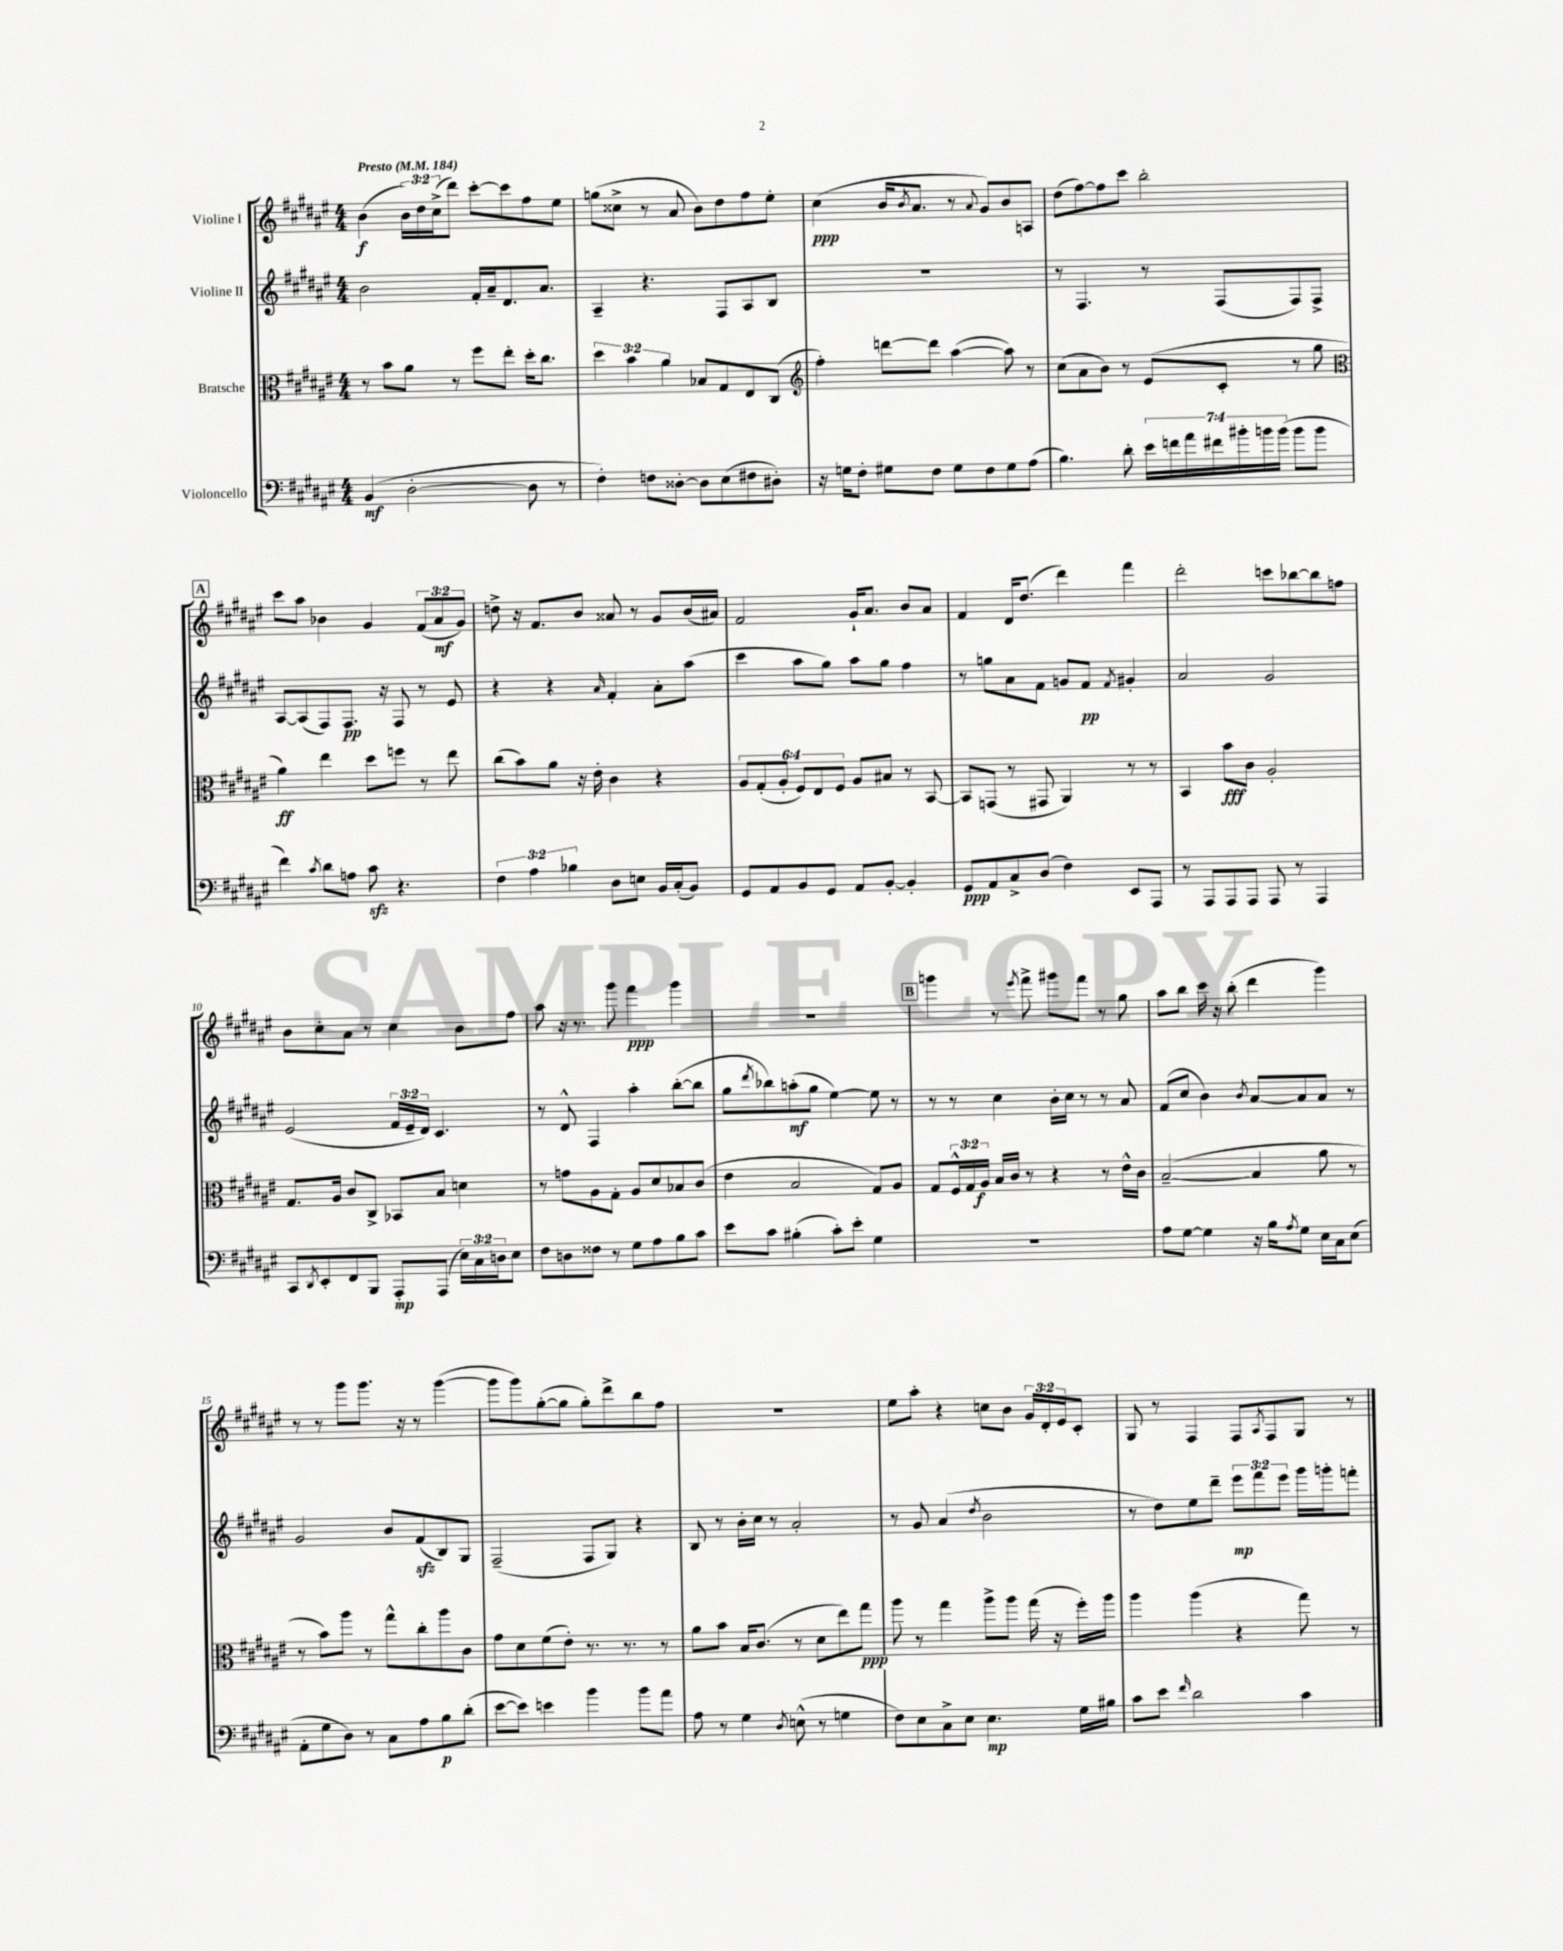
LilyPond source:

<<
\new StaffGroup <<
\new Staff = "s0" \with { instrumentName = "Violine I" } {
    \clef treble \key fis \major \numericTimeSignature \time 4/4 \override Staff.TupletNumber.text = #tuplet-number::calc-fraction-text \tempo "Presto" 4 = 184
    b'4\f( \tuplet 3/2 { b'16) dis''16 cis''16->( } dis'''8) cis'''8~-. cis'''8 fis''8 eis''8 |
    g''8( cisis''8-> r8 ais'8 b'8) dis''8 fis''8 eis''8-. |
    cis''4\ppp( b'16 \acciaccatura { b'8 } ais'8. r8 \appoggiatura { ais'8 } gis'8) b'8 a8 |
    dis''8( fis''8~) fis''8 cis'''8 b''2-. |
    \mark \markup { \box "A" } cis'''8 ais''8 bes'4 gis'4 \tuplet 3/2 { fis'8( ais'8\mf gis'8) } |
    d''8-> r16 fis'8. b'8 aisis'8 r8 gis'8 b'16( ais'16) |
    fis'2 gis'16-! ais'8. b'8 ais'8 |
    fis'4 dis'16 dis''8.( dis'''4) fis'''4 |
    dis'''2-. c'''8 bes''8~ bes''8 f''8 |
    b'8 cis''8-. ais'8 r8 cis''4 b'8 fis''8 |
    ais''8 r16 r8. gis'''8 fis'''4\ppp gis'''4 |
    R1 |
    \mark \markup { \box "B" } g'''4 r8 \acciaccatura { eis'''8 } fis'''8-> gis'''8 fis'''8 r8 gis''8 |
    ais''8 b''8 cis'''16 r16 b''8-.( dis'''4 gis'''4) |
    r8 r8 gis'''8 gis'''8. r16 r8 gis'''4~( |
    gis'''8 gis'''8) gis''8~-.( gis''8 gis''8-.) dis'''8-> b''8 fis''8 |
    R1 |
    eis''8 ais''8-. r4 c''8 b'8 \tuplet 3/2 { gis'16 dis'16-. eis'16 } cis'8-. |
    gis8 r8 fis4 fis8 \acciaccatura { ais8 } fis8 gis8 r8 \bar "|." |
}
\new Staff = "s1" \with { instrumentName = "Violine II" } {
    \clef treble \key fis \major \numericTimeSignature \time 4/4 \override Staff.TupletNumber.text = #tuplet-number::calc-fraction-text
    b'2 fis'16-. ais'16-- dis'8. ais'8. |
    ais4-- r4. fis8 ais8 b8 |
    R1 |
    r8 fis4. r8 fis8( fis8) fis8-> |
    \mark \markup { \box "A" } ais8~ ais8( fis8) fis8.\pp r16 fis8 r8 eis'8 |
    r4 r4 \grace { ais'16 } fis'4-. ais'8-. ais''8( |
    cis'''4 ais''8 gis''8) ais''8 gis''8 fis''4 |
    r8 g''8 ais'8 fis'8 g'8 fis'8\pp \acciaccatura { fis'8 } gis'4-. |
    ais'2 gis'2 |
    eis'2( \tuplet 3/2 { fis'16 eis'16-- dis'16) } cis'4. |
    r8 dis'8-^ fis4 ais''4-. b''8~-.( b''8 |
    gis''8 \acciaccatura { dis'''8 } bes''8) a''8-.\mf( gis''8 eis''4~) eis''8 r8 |
    \mark \markup { \box "B" } r8 r8 cis''4 b'16-. cis''16 r8 r8 ais'8 |
    fis'8( cis''8 b'4) \acciaccatura { b'8 } ais'8~ ais'8 ais'8 r8 |
    gis'2 b'8 fis'8\sfz( b8) gis8 |
    fis2--( fis8 gis8) r4 |
    b8 r8 b'16-. cis''16 r8 ais'2-. |
    r8 gis'8 ais'4( \acciaccatura { dis''8 } b'2 |
    r8 dis''8) eis''8 dis'''8-- \tuplet 3/2 { eis'''8\mp fis'''8 eis'''8 } gis'''16 g'''16-. f'''8-. \bar "|." |
}
\new Staff = "s2" \with { instrumentName = "Bratsche" } {
    \clef alto \key fis \major \numericTimeSignature \time 4/4 \override Staff.TupletNumber.text = #tuplet-number::calc-fraction-text
    r8 b'8 ais'8 r8 fis''8 eis''8-. dis''16-. cis''8. |
    \tuplet 3/2 { dis''4 b'4 ais'4 } bes8 gis8 eis8 cis8( |
    \clef treble fis''4-.) d'''8~ d'''8 ais''4~( ais''8) r8 |
    cis''8( ais'8 b'8) r8 eis'8( cis'8-. r8 gis''8 |
    \mark \markup { \box "A" } \clef alto ais'4\ff) eis''4 dis''8 f''8 r8 eis''8 |
    cis''8( b'8) ais'8 r16 eis'16-. cis'4 r4 |
    \tuplet 6/4 { ais8 gis8-.( ais8-. fis8) eis8 fis8 } ais8 bis8 r8 b,8~ |
    b,8 g,8( r8 gis,8 ais,4) r8 r8 |
    b,4 b'8\fff cis'8 ais2-. |
    gis8. ais16 cis'8 cis8-> bes,8 b8 d'4 |
    r8 g'8 ais8 gis8-. ais8 dis'8 bes8 cis'8( |
    eis'4 b2 gis8) ais8 |
    \mark \markup { \box "B" } gis8 \tuplet 3/2 { fis16-^ gis16 ais16\f } b16 cis'16 r8 r4 r8 eis'16-^ cis'16 |
    b2~--( b4 ais'8 r8 |
    r8 b'8) ais''8 r8 gis''8-^ cis''8-. ais''8 cis'8 |
    gis'8 dis'8 fis'8( eis'8-.) r8. r8. r8 |
    ais'8 b'8 b16 cis'8.( r8 dis'8 eis''8) gis''8\ppp |
    ais''8 r8 gis''4 ais''8-> ais''8 gis''16( r16 fis''16-.) ais''16 |
    ais''4 ais''4( r4 gis''8) r8 \bar "|." |
}
\new Staff = "s3" \with { instrumentName = "Violoncello" } {
    \clef bass \key fis \major \numericTimeSignature \time 4/4 \override Staff.TupletNumber.text = #tuplet-number::calc-fraction-text
    b,4\mf( dis2~-. dis8 r8 |
    fis4-.) f8 disis8~-. disis8 eis8( fis8 dis8-.) |
    r16 g16 fis8-. gis8 fis8 gis8 fis8 gis8 ais8( |
    b4.) dis'8-. \tuplet 7/4 { eis'16 f'16 ais'16 fis'16 bis'16-. b'16 b'16( } b'8 b'8 |
    \mark \markup { \box "A" } fis'4) \acciaccatura { cis'8 } dis'8 a8 cis'8\sfz r4. |
    \tuplet 3/2 { fis4 ais4 bes4 } dis8 e8 b,16 cis16-.( b,8) |
    gis,8 ais,8 b,8 gis,8 ais,8 b,8~-. b,4-. |
    gis,8\ppp ais,8 cis8-> dis8( fis4) eis,8 ais,,8 |
    r8 ais,,8 ais,,8 ais,,8 ais,,8 r8 ais,,4 |
    cis,8 \acciaccatura { dis,8 } eis,8-. fis,8 b,,8 ais,,8-.\mp ais,,8( \tuplet 3/2 { eis16) cis16 d16 } eis8 |
    fis8 d8 fisis8 r8 gis8 ais8 b8 cis'8 |
    eis'8 cis'8 bis4-.( cis'8-.) eis'8-. gis4 |
    \mark \markup { \box "B" } R1 |
    ais8 gis8~ gis4 r16 b16 \acciaccatura { ais8 } gis8 eis16 cis16 eis8( |
    ais,8-. gis8 dis8) r8 cis8 ais8 b8\p dis'8-.( |
    eis'8~ eis'8) e'4 b'4 b'8 ais'8 |
    ais8 r8 gis4 \acciaccatura { dis8 } e8-^( r8 g4 |
    fis8) eis8 cis8-> eis8 eis4.\mp gis16 bis16 |
    cis'8 eis'8 \grace { fis'16 } dis'2 cis'4 \bar "|." |
}
>>
>>
